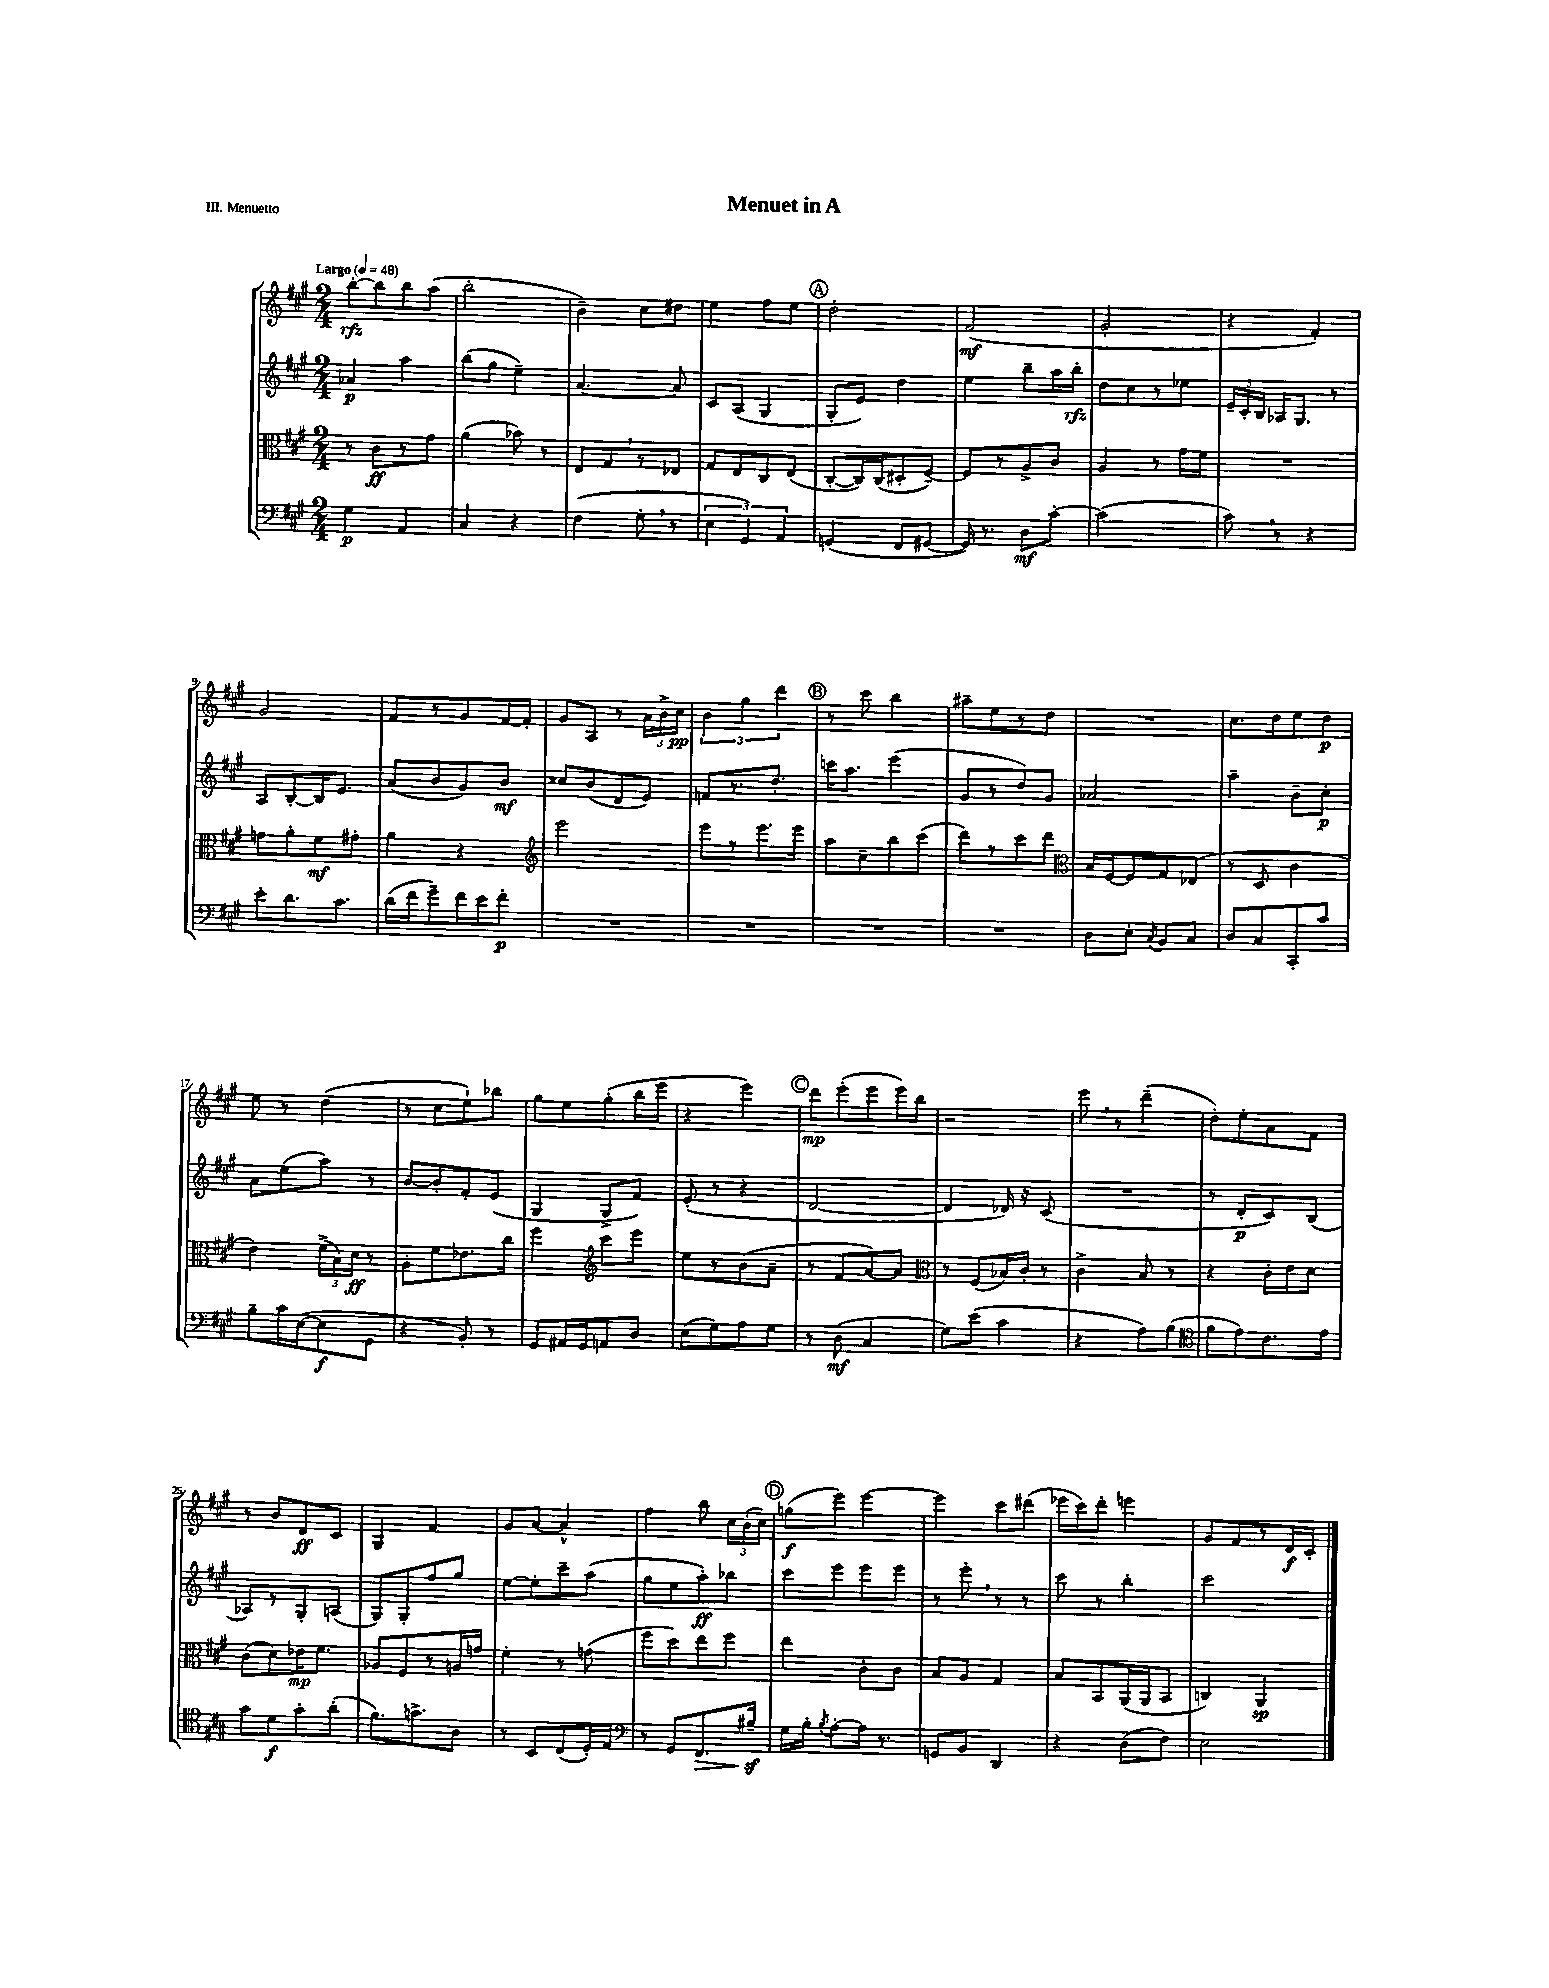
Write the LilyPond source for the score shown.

\header { title = "Menuet in A" piece = "III. Menuetto" }
<<
\new StaffGroup <<
\new Staff = "s0" {
    \clef treble \key a \major \numericTimeSignature \time 2/4 \tempo "Largo" 4 = 48
    \autoBeamOff b''8[~-.\rfz b''8 b''8 a''8]( |
    b''2-. |
    b'4--) cis''8[ dis''8] |
    e''4 fis''8[ e''8] |
    \mark \markup { \circle "A" } d''2-. |
    fis'2\mf( |
    gis'2-. |
    r4 fis'4-.) |
    gis'2 |
    fis'8[ r8 gis'8 fis'16~ fis'16]-. |
    gis'8[ a8] r8 \tuplet 3/2 { a'16[ b'16-> cis''16]\pp } |
    \tuplet 3/2 { b'4 gis''4 d'''4 } |
    \mark \markup { \circle "B" } r8 cis'''8 b''4 |
    ais''8[-- e''8 r8 d''8] |
    R2 |
    cis''8.[ d''16 e''8 d''8]\p |
    e''8 r8 d''4( |
    r8 cis''8[ e''8-!) bes''8] |
    gis''8[ e''8 gis''8-.( b''16 e'''16] |
    r4 e'''4) |
    \mark \markup { \circle "C" } d'''8[\mp e'''8-.( e'''8 e'''16) b''16] |
    r2 |
    e'''8 \breathe r8 d'''4--( |
    d''8[-.) e''8-. a'8 fis'8] |
    r8 b'8[ d'8\ff cis'8] |
    gis4 fis'4 |
    gis'8[ a'8]~ a'4-^ |
    fis''4 b''8 \tuplet 3/2 { cis''16[ b'16-.( cis''16]) } |
    \mark \markup { \circle "D" } g''8[\f( e'''8]) e'''4~ |
    e'''4 cis'''8[ dis'''8]( |
    ees'''16[ cis'''16) d'''8]-. e'''4 |
    gis'8[ fis'8 r8 d'16\f cis'16]-. \bar "|." |
}
\new Staff = "s1" {
    \clef treble \key a \major \numericTimeSignature \time 2/4
    \autoBeamOff aes'4\p a''4 |
    b''8[( gis''8] e''4--) |
    a'4.~ a'8 |
    cis'8[ a8]( gis4 |
    \mark \markup { \circle "A" } gis8[-. e'8]) d''4 |
    e''4 b''8[-- a''16 b''16]-.\rfz |
    d''8[ cis''8 r8 ees''8] |
    \tuplet 3/2 { e'16[-- cis'16-. b16] } aes16[ gis8.] r8 |
    a8[ b8~-. b16 e'8.] |
    a'8[( b'8 gis'8) b'8]\mf |
    cisis''8[ b'8( d'8 e'8]) |
    f'8[ r8. d''8.]-. |
    \mark \markup { \circle "B" } c'''16[ a''8.] e'''4( |
    gis'8[ r8 d''8) gis'8] |
    aes'2 |
    a''4-- b'8[-- cis''8]-.\p |
    a'8[ e''8( a''8]) r8 |
    b'8[~ b'8-. fis'8-. e'8]( |
    gis4 gis8[-> fis'8]) |
    e'8-.( r8 r4 |
    \mark \markup { \circle "C" } d'2~ |
    d'4 des'16) r16 cis'8( |
    R2 |
    r8 d'8[-.\p cis'8) b8]( |
    aes8[) r8 gis8-. a8]( |
    gis8[) gis8-. fis''8 gis''8] |
    e''8[~ e''8-. cis'''8-- a''8]( |
    gis''8[ e''8 a''8-.\ff) bes''8] |
    \mark \markup { \circle "D" } cis'''8[ e'''8 e'''8 e'''8] |
    r8 e'''8-. \breathe r8 r8 |
    cis'''8 r8 b''4-. |
    cis'''2 \bar "|." |
}
\new Staff = "s2" {
    \clef alto \key a \major \numericTimeSignature \time 2/4
    \autoBeamOff r8 cis'8[\ff r8 gis'8] |
    a'4( bes'8) r8 |
    e8[ gis8 \breathe r8 ees8] |
    gis8[ e8 cis8 e8]( |
    \mark \markup { \circle "A" } cis8[~-. cis16) cis16( dis8-. fis8]~--) |
    fis8[ r8 a8-> cis'8] |
    a4 r8 gis'16[ fis'16] |
    R2 |
    g'8[ a'8-. fis'8\mf gis'8]-. |
    a'4 r4 |
    \clef treble e'''2 |
    e'''8[ r8 e'''8. e'''16] |
    \mark \markup { \circle "B" } a''8[ cis''8-- b''8 cis'''8]( |
    d'''8[) r8 cis'''8 d'''8] |
    \clef alto b16[ fis16~ fis8 gis8 ees8]( |
    r8 d8 cis'4 |
    e'4) \tuplet 3/2 { fis'16[->( b16) d'16]\ff } r8 |
    a8[-. fis'8 ees'8. cis''16] |
    fis''4 \clef treble cis'''8[ e'''8] |
    e''8[ r8 b'8( a'8]-- |
    \mark \markup { \circle "C" } r8 fis'8[ a'8~) a'8] |
    \clef alto r8 fis8[( bes16) cis'16]-. r8 |
    cis'4-> b8 r8 |
    r4 cis'16[-. e'16 d'8] |
    cis'8[( d'8) ees'16\mp fis'8.] |
    aes8[ fis8 r8 a16 g'16] |
    fis'4-. r8 g'8( |
    fis''8[ d''8) e''8 fis''8] |
    \mark \markup { \circle "D" } e''4 cis'8[-. cis'8] |
    b8[ a8] gis4 |
    b8[ b,8 a,16( a,16 b,8] |
    c4) a,4\sp \bar "|." |
}
\new Staff = "s3" {
    \clef bass \key a \major \numericTimeSignature \time 2/4
    \autoBeamOff gis4\p a,4 |
    cis4 r4 |
    fis4( gis8-. \breathe r8 |
    \tuplet 3/2 { e4 gis,4) a,4 } |
    \mark \markup { \circle "A" } g,4( fis,8[ gis,8]~ |
    gis,16) r8. d8[\mf cis'8]~-. |
    cis'2( |
    cis'8) \breathe r8 r4 |
    e'8[-. d'8. cis'8.] |
    d'16[( fis'16 gis'8--) fis'16 e'16 fis'8]-.\p |
    R2 |
    R2 |
    \mark \markup { \circle "B" } R2 |
    R2 |
    d8[ e8]-. \acciaccatura { cis8 } b,8[ cis8] |
    d8[ cis8 cis,8-. cis'8] |
    b8[-- cis'16 e16~( e8\f gis,8] |
    r4 b,8-.) r8 |
    gis,8[ ais,16 gis,16 a,8 d8] |
    e8[( gis8) a8 gis8] |
    \mark \markup { \circle "C" } r8 d8\mf( cis4 |
    gis8[) e'8]( cis'4 |
    r4 a8[) b8]( |
    \clef tenor fis'8[ e'8) cis'8. e'16] |
    gis'8[ d'8\f gis'8-. a'8]-.( |
    fis'8.[) g'8.-> a8] |
    r8 b,8[ cis8( d16-.) e16] |
    \clef bass r8 gis,8[ fis,8.\> bis16]--\sf\! |
    \mark \markup { \circle "D" } gis16[ b16]-. \acciaccatura { b8 } a8[~-. a16] r8. |
    g,8[ b,8] d,4 |
    r4 d8[( fis8]) |
    e2 \bar "|." |
}
>>
>>
